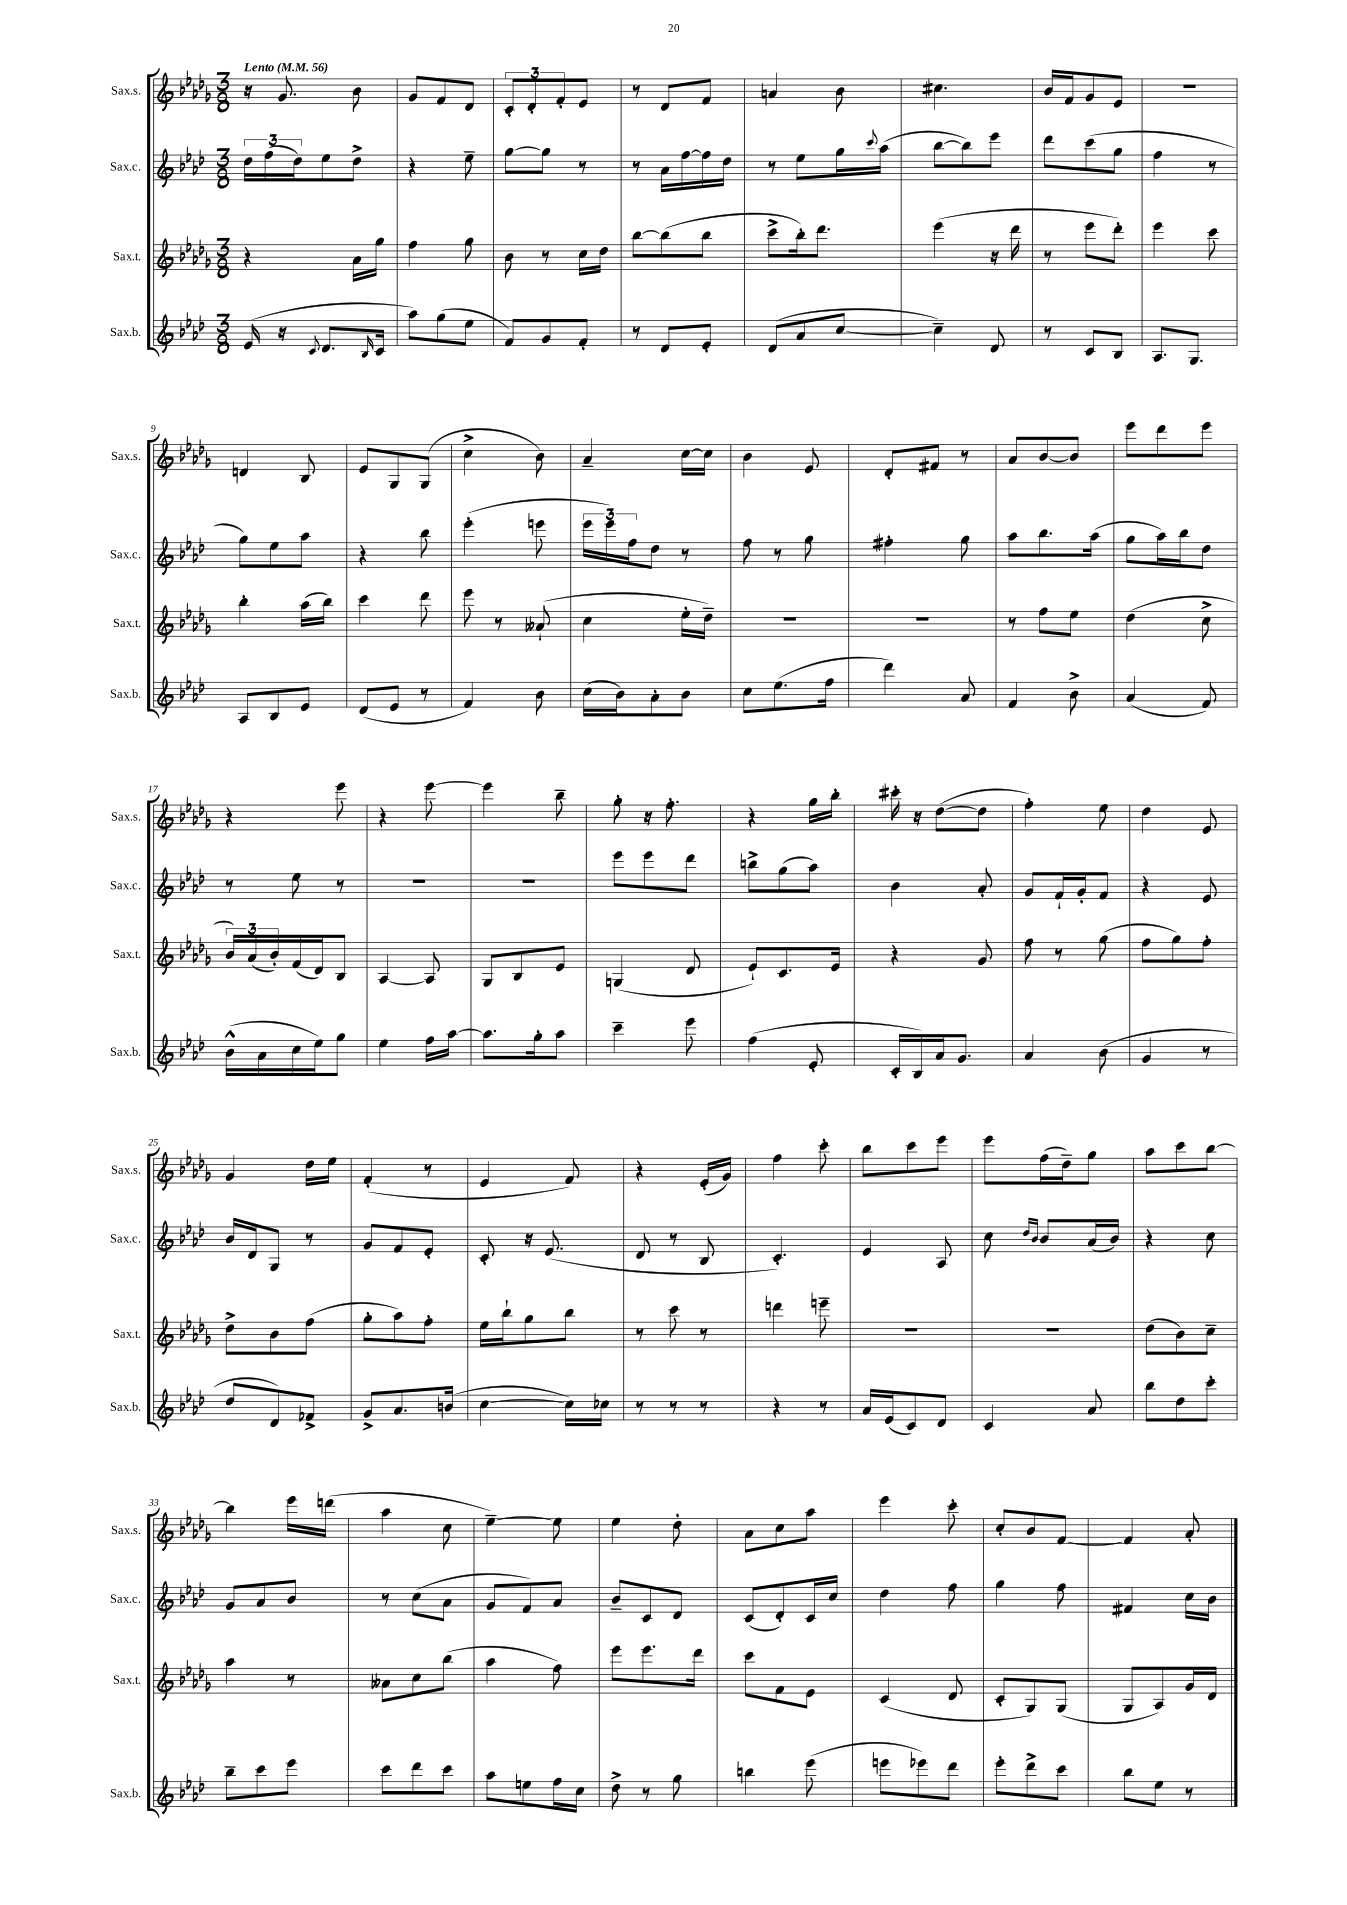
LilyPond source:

<<
\new StaffGroup <<
\new Staff = "s0" \with { instrumentName = "Sax.s." shortInstrumentName = "Sax.s." } {
    \clef treble \key des \major \numericTimeSignature \time 3/8 \tempo "Lento" 4 = 56
    r16 ges'8. bes'8 |
    ges'8 f'8 des'8 |
    \tuplet 3/2 { c'8-. des'8-. f'8-. } ees'8 |
    r8 des'8 f'8 |
    a'4 bes'8 |
    cis''4. |
    bes'16 f'16 ges'8 ees'8 |
    R4. |
    d'4 bes8 |
    ees'8 ges8 ges8( |
    c''4-> bes'8) |
    aes'4-- c''16~ c''16 |
    bes'4 ees'8 |
    des'8-. fis'8 r8 |
    aes'8 bes'8~ bes'8 |
    ees'''8 des'''8 ees'''8 |
    r4 ees'''8 |
    r4 ees'''8~ |
    ees'''4 bes''8-- |
    ges''8-. r16 f''8.-. |
    r4 ges''16 bes''16-. |
    cis'''16-. r16 des''8~( des''8 |
    f''4-.) ees''8 |
    des''4 ees'8 |
    ges'4 des''16 ees''16 |
    f'4-.( r8 |
    ees'4 f'8) |
    r4 ees'16-.( ges'16) |
    f''4 c'''8-. |
    bes''8 c'''8 ees'''8 |
    ees'''8 f''16( des''16--) ges''8 |
    aes''8 c'''8 bes''8~ |
    bes''4 ees'''16 d'''16( |
    aes''4 c''8 |
    ees''4~--) ees''8 |
    ees''4 des''8-. |
    aes'8 c''8 aes''8 |
    ees'''4 c'''8-. |
    c''8-. bes'8 f'8~ |
    f'4 aes'8-. \bar "|." |
}
\new Staff = "s1" \with { instrumentName = "Sax.c." shortInstrumentName = "Sax.c." } {
    \clef treble \key aes \major \numericTimeSignature \time 3/8
    \tuplet 3/2 { des''16 f''16( des''16) } ees''8 des''8-> |
    r4 ees''8-- |
    g''8~ g''8 r8 |
    r8 aes'16 f''16~ f''16 des''16 |
    r8 ees''8 g''16 \appoggiatura { c'''8 } aes''16( |
    bes''8~ bes''8) ees'''8 |
    des'''8 c'''8( g''8 |
    f''4 r8 |
    g''8) ees''8 aes''8 |
    r4 bes''8 |
    ees'''4-.( e'''8 |
    \tuplet 3/2 { ees'''16 ees'''16) f''16 } des''8 r8 |
    f''8 r8 g''8 |
    fis''4-. g''8 |
    aes''8 bes''8. aes''16( |
    g''8 aes''16) bes''16 des''8 |
    r8 ees''8 r8 |
    R4. |
    R4. |
    ees'''8 ees'''8 des'''8 |
    b''8-> g''8( aes''8) |
    bes'4 aes'8-. |
    g'8 f'16-! g'16-. f'8 |
    r4 ees'8 |
    bes'16 des'16 g8 r8 |
    g'8 f'8 ees'8-. |
    c'8-. r16 ees'8.( |
    des'8 r8 bes8 |
    c'4.-.) |
    ees'4 aes8 |
    c''8 \grace { des''16 bes'16 } bes'8 aes'16( bes'16) |
    r4 c''8 |
    g'8 aes'8 bes'8 |
    r8 c''8( aes'8 |
    g'8 f'8) aes'8 |
    bes'8-- c'8 des'8 |
    c'8( des'8-.) c'16 c''16 |
    des''4 f''8 |
    g''4 f''8 |
    fis'4 c''16 bes'16 \bar "|." |
}
\new Staff = "s2" \with { instrumentName = "Sax.t." shortInstrumentName = "Sax.t." } {
    \clef treble \key des \major \numericTimeSignature \time 3/8
    r4 aes'16 ges''16 |
    f''4 ges''8 |
    bes'8 r8 c''16 des''16 |
    bes''8~ bes''8( bes''8 |
    c'''8-> bes''16-.) des'''8. |
    ees'''4( r16 des'''16 |
    r8 ees'''8 des'''8-.) |
    ees'''4 c'''8 |
    bes''4-. aes''16( bes''16) |
    c'''4 des'''8 |
    ees'''8 r8 aeses'8-!( |
    c''4 ees''16-. des''16--) |
    R4. |
    R4. |
    r8 f''8 ees''8 |
    des''4( c''8-> |
    \tuplet 3/2 { bes'16) aes'16( bes'16-.) } f'16( des'16) bes8 |
    aes4~ aes8 |
    ges8 bes8 ees'8 |
    g4( des'8 |
    ees'8-!) c'8. ees'16 |
    r4 ges'8 |
    f''8 r8 ges''8( |
    f''8 ges''8) f''8-. |
    des''8-> bes'8 f''8( |
    ges''8-. aes''8) f''8-. |
    ees''16 bes''16-! ges''8 bes''8 |
    r8 c'''8 r8 |
    d'''4 e'''8-- |
    R4. |
    R4. |
    des''8( bes'8) c''8-- |
    aes''4 r8 |
    aeses'8 c''8 bes''8( |
    aes''4 f''8) |
    ees'''8 ees'''8. des'''16 |
    c'''8 f'8 ees'8 |
    c'4( des'8 |
    c'8-. ges8) ges8( |
    ges8 aes8) ges'16 des'16 \bar "|." |
}
\new Staff = "s3" \with { instrumentName = "Sax.b." shortInstrumentName = "Sax.b." } {
    \clef treble \key aes \major \numericTimeSignature \time 3/8
    ees'16( r16 \appoggiatura { c'8 } des'8. \grace { bes16 } c'16 |
    aes''8) g''8( ees''8 |
    f'8) g'8 f'8-. |
    r8 des'8 ees'8-. |
    des'8( aes'8 c''8~ |
    c''4--) des'8 |
    r8 c'8 bes8 |
    aes8. g8. |
    aes8 bes8 ees'8 |
    des'8( ees'8 r8 |
    f'4) bes'8 |
    c''16( bes'16) aes'8-. bes'8 |
    c''8 ees''8.( f''16 |
    des'''4) aes'8 |
    f'4 bes'8-> |
    aes'4( f'8) |
    bes'16-^( aes'16 c''16 ees''16) g''8 |
    ees''4 f''16 aes''16~ |
    aes''8. g''16-. aes''8 |
    c'''4-- ees'''8 |
    f''4( ees'8-. |
    c'16-. bes16) aes'16 g'8. |
    aes'4 bes'8( |
    g'4 r8 |
    des''8 des'8) fes'8-> |
    g'8-> aes'8. b'16( |
    c''4~ c''16) ces''16 |
    r8 r8 r8 |
    r4 r8 |
    aes'16 ees'16( c'8) des'8 |
    c'4 aes'8 |
    bes''8 des''8 c'''8-. |
    bes''8-- c'''8 ees'''8 |
    c'''8 des'''8 c'''8 |
    aes''8 e''8 f''16 c''16 |
    des''8-> r8 g''8 |
    b''4 ees'''8( |
    e'''8 ees'''8) des'''8 |
    ees'''8-. des'''8-> c'''8 |
    bes''8 ees''8 r8 \bar "|." |
}
>>
>>
